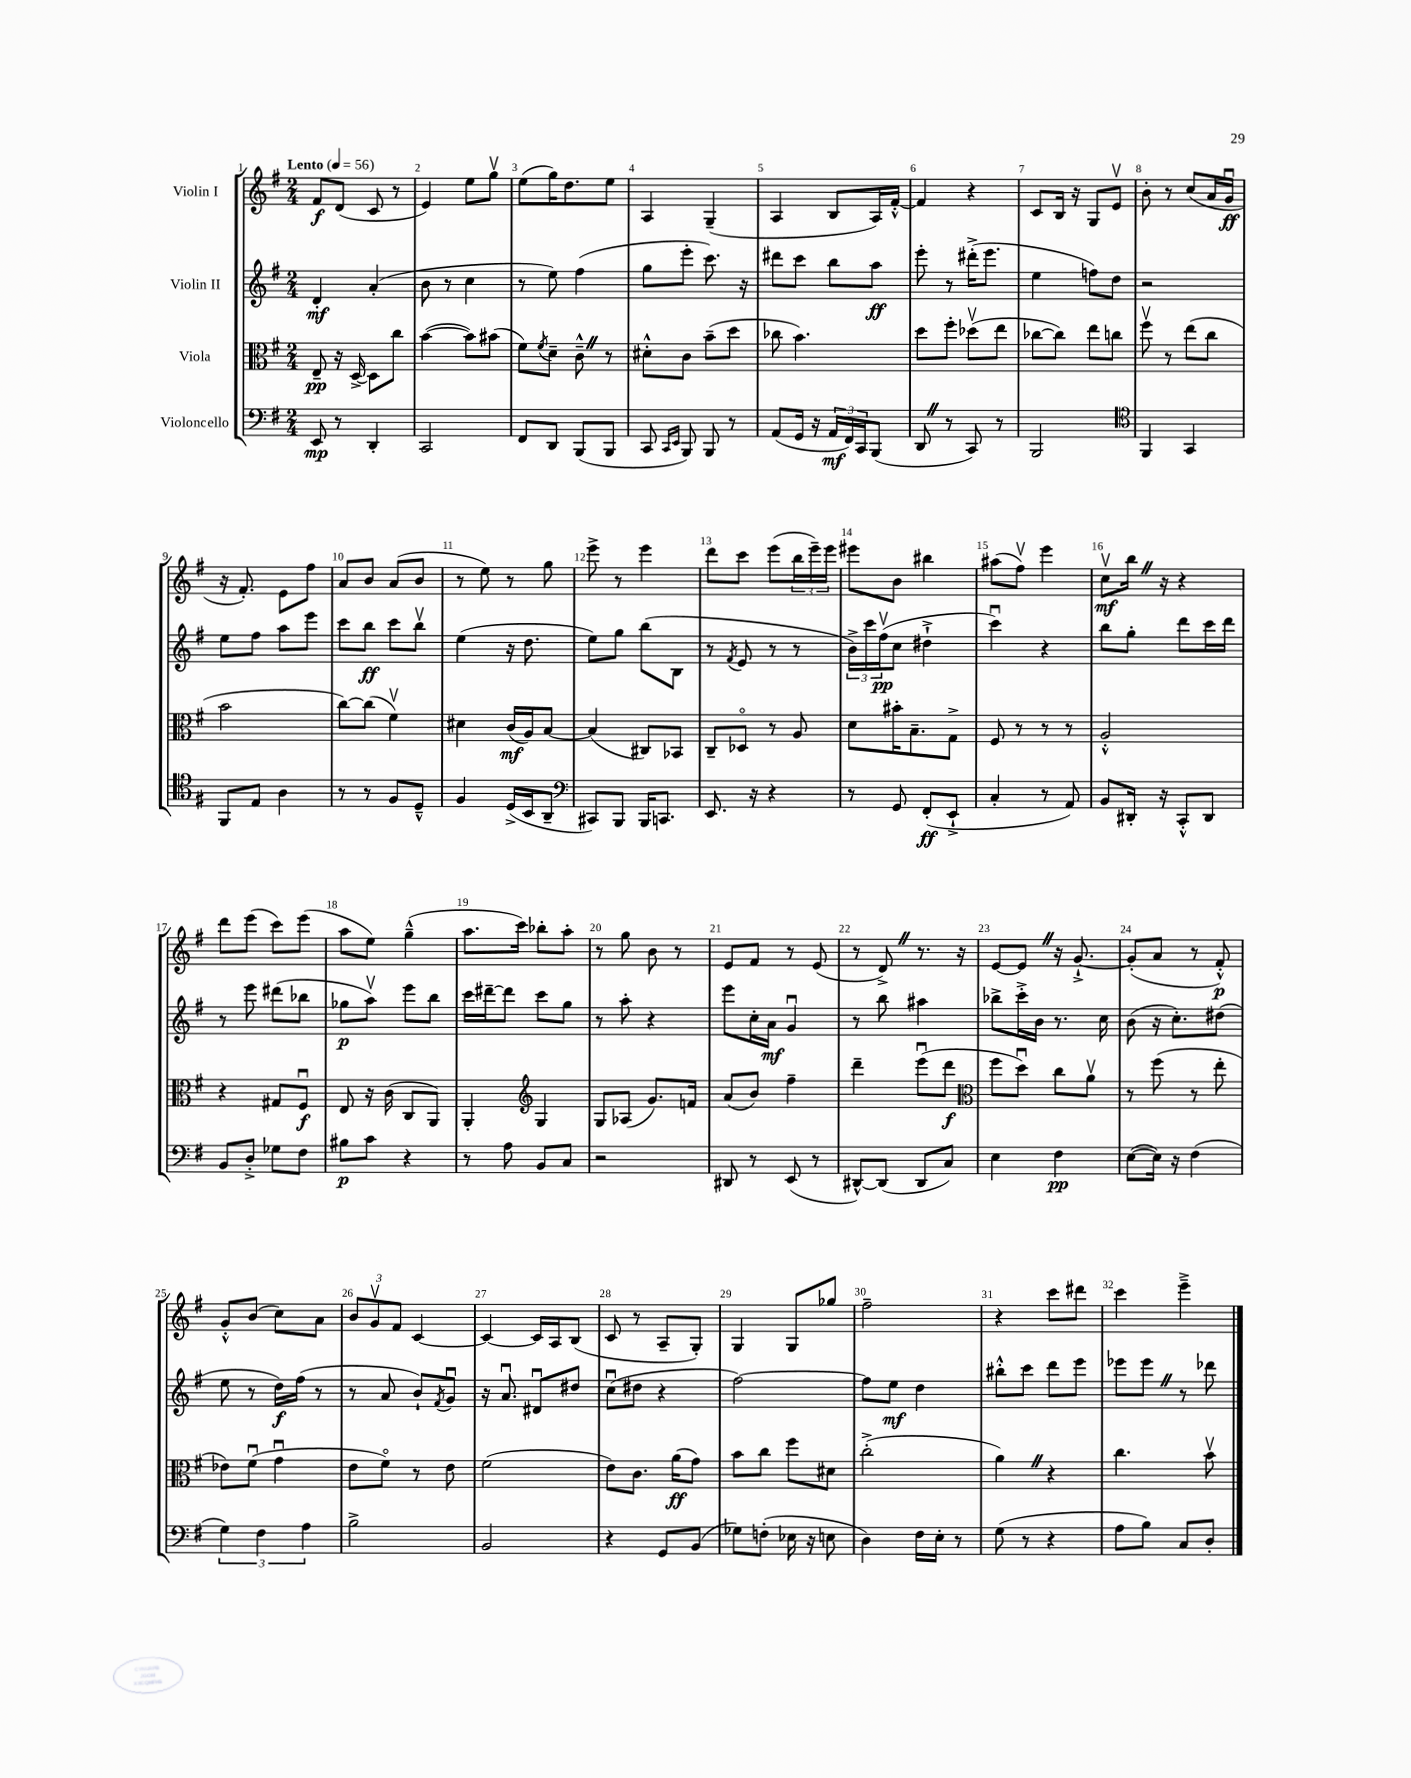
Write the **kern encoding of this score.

**kern	**kern	**kern	**kern
*staff4	*staff3	*staff2	*staff1
*clefF4	*clefC3	*clefG2	*clefG2
*k[f#]	*k[f#]	*k[f#]	*k[f#]
*M2/4	*M2/4	*M2/4	*M2/4
*MM56	*MM56	*MM56	*MM56
8EE/	8E~/	4d'/	8f#/L
8r	16r	.	(8d/J
.	[16D^/	.	.
4DD'/	8D\]L	(4a'/	8c/
.	8cc\J	.	8r
=	=	=	=
2CC/	([4b\	8b\	4e/)
.	.	8r	.
.	8b\]L)	4cc\	8ee\L
.	(8b#\J	.	8ggv\J
=	=	=	=
8FF#/L	8f#\L)	8r	(8ee\L
.	8qf#/	.	.
8DD/J	8d~\J	8ee\)	16gg\K)
.	.	.	8.dd\
(8BBB/L	8c~^^\	(4ff#\	.
8BBB/J	8r	.	8ee\J
=	=	=	=
8CC/	8d#'^^\L	8gg\L	4A/
16qqCC/LL	.	.	.
16qqEE/JJ	.	.	.
8BBB/)	8c\J	8eee'\J	.
8BBB/	(8b~\L	8.ccc\)	(4G~/
8r	8dd\J	.	.
.	.	16r	.
=	=	=	=
(8AA/L	8cc-\	8ddd#\L	4A/
16GG/Jk	4.b\)	8ccc\J	.
16r	.	.	.
24AA/LL	.	8bb\L	8B/L
24FF#/)	.	.	.
24CC/J	.	.	.
(8BBB/J	.	8aa\J	16A/L)
.	.	.	[16f#'^^/JJ
=	=	=	=
8DD/	8dd\L	8eee'\	4f#/]
8r	8ff#'\J	8r	.
8CC/)	(8dd-v\L	(16ddd#'^\LK	4r
.	.	8.eee\J	.
8r	8ee\J	.	.
=	=	=	=
2BBB/	[8cc-\L	4ee\	8c/L
.	8cc-\]J)	.	16B/Jk
.	.	.	16r
.	8ee\L	8ff\L)	8G/L
.	8cc\J	8dd\J	8ev/J
=	=	=	=
*clefC4	*	*	*
4FF#/	8ff#v\	2r	8b'\
.	8r	.	8r
4GG/	(8ee\L	.	(8cc/L
.	8cc\J	.	16a/L
.	.	.	16gu/JJ
=	=	=	=
8FF#/L	2b\	8ee\L	16r
.	.	.	8.f#'/)
8E/J	.	8ff#\J	.
4A\	.	8aa\L	8e\L
.	.	8eee\J	8ff#\J
=	=	=	=
8r	[8cc\L)	8ccc\L	8a/L
8r	(8cc\]J	8bb\J	8b/J
8F#/L	4f#v\)	8ccc\L	(8a/L
8D~^^/J	.	8bbv\J	8b/J
=	=	=	=
4F#/	4d#\	(4ee\	8r
.	.	.	8ee\)
(16D^/LL	(16c/LL	16r	8r
16BB/J	16A/J)	8.dd\	.
8AA~/J	[8B/J	.	8gg\
=	=	=	=
*clefF4	*	*	*
8CC#/L)	(4B/]	8ee\L)	8eee^\
8BBB/J	.	8gg\J	8r
16BBB/LK	8C#/L)	(8bb\L	4eee\
8.CC/J	.	.	.
.	8BB-/J	8B\J	.
=	=	=	=
8.EE/	8C~/L	8r	8ddd\L
.	.	8qf#/	.
.	8D-o/J	8e/	8ccc\J
16r	.	.	.
4r	8r	8r	(8eee\L
.	8A/	8r	24bb\L
.	.	.	24eee~\)
.	.	.	24eee\JJ
=	=	=	=
8r	8d\L	24b^\LL)	8eee#\L
.	.	24ccc\	.
.	.	(24ff#v\J	.
8GG/	16b#'\K	8cc\J	8b\J
.	8.B~\	.	.
(8FF#'/L	.	4dd#`^\	4bb#\
8EE`^/J	8G^\J	.	.
=	=	=	=
4C'/	8F#/	4cccu\)	(8aa#\L
.	8r	.	8ff#v\J)
8r	8r	4r	4eee\
8AA/)	8r	.	.
=	=	=	=
8BB/L	2A'^^/	8bb\L	8ccv\L
16DD#'/Jk	.	8gg'\J	16bb\Jk
16r	.	.	16r
8CC'^^/L	.	8ddd\L	4r
8DD#/J	.	16ccc\L	.
.	.	16ddd\JJ	.
=	=	=	=
8BB/L	4r	8r	8ddd\L
8D'^/J	.	8eee\	(8eee\J
8G-\L	8G#/L	(8ddd#\L	8ccc\L)
8F#\J	8F#u/J	8bb-\J	(8eee\J
=	=	=	=
8B#\L	8E/	8gg-\L	8aa\L
8c\J	16r	8aav\J)	8ee\J)
.	(16c\	.	.
4r	8C/L	8eee\L	(4gg~^^\
.	8AA/J)	8bb\J	.
=	=	=	=
8r	4AA'/	16ccc\LL	8.aa\L
.	.	[16ddd#~\J	.
8A\	.	8ddd#\]J	.
.	.	.	16ccc\Jk)
*	*clefG2	*	*
8BB/L	4G/	8ccc\L	8bb-'\L
8C/J	.	8gg\J	8aa'\J
=	=	=	=
2r	8G/L	8r	8r
.	(8A-/J	8aa'\	8gg\
.	8.g/L)	4r	8b\
.	.	.	8r
.	16f/Jk	.	.
=	=	=	=
8DD#/	(8a/L	8eee\L	8e/L
8r	8b/J)	16cc'\L	8f#/J
.	.	16a\JJ	.
(8EE/	4ff#~\	4gu/	8r
8r	.	.	(8e/
=	=	=	=
[8DD#^^/L)	4ddd~\	8r	8r
(8DD#/]J	.	8bb\	8d^/)
8DD#/L	(8eeeu\L	4aa#\	8.r
8C/J)	8ddd\J	.	.
.	.	.	16r
=	=	=	=
*	*clefC3	*	*
4E\	8ff#\L	8bb-^\L	[8e/L
.	8ddu\J)	16ccc'^\L	8e/]J
.	.	16b\JJ	.
4F#\	8cc\L	8.r	16r
.	.	.	[8.g`^/
.	8av\J	.	.
.	.	16cc\	.
=	=	=	=
([8E\L	8r	(8b\	(8g'/]L
16E\]Jk)	(8ff#\	16r	8a/J
16r	.	8.cc'\L)	.
(4F#\	8r	.	8r
.	8ee'\	(8dd#\J	8f#'^^/)
=	=	=	=
6G\)	8e-\L)	8ee\	8g'^^/L
.	(8f#u\J	8r	(8b/J
6F#\	.	.	.
.	4gu\	16dd\LL)	8cc\L)
.	.	(16ff#\JJ	.
6A\	.	.	.
.	.	8r	8a\J
=	=	=	=
2B^\	8e\L	8r	12b/L
.	.	.	12gv/
.	8f#o\J)	8a/	.
.	.	.	12f#/J
.	8r	8b`/L)	[4c/
.	.	8qf#/	.
.	8e\	8gu/J	.
=	=	=	=
2BB/	(2f#\	16r	4c/_
.	.	8.au/	.
.	.	8d#u/L	16c/]LL
.	.	.	16A/J
.	.	8dd#/J	(8B/J
=	=	=	=
4r	8e\L)	(8ccu\L	8c/
.	8.c\J	8dd#\J	8r
8GG/L	.	4r	8A~/L
.	(16a\LK	.	.
(8BB/J	8g\J)	.	8G'/J)
=	=	=	=
8G-\L)	8b\L	[2ff#\)	4G/
(8F'\J	8cc\J	.	.
16E-\	8ff#\L	.	8G/L
16r	.	.	.
8E\	8d#\J	.	8gg-/J
=	=	=	=
4D\)	(2cc'^\	8ff#\]L	2ff#~\
.	.	8ee\J	.
16F#\LL	.	4dd\	.
16E'\JJ	.	.	.
8r	.	.	.
=	=	=	=
(8G\	4a\)	8bb#'^^\L	4r
8r	.	8ccc\J	.
4r	4r	8ddd\L	8ccc\L
.	.	8eee\J	8ddd#\J
=	=	=	=
8A\L	4.cc\	8eee-\L	4ccc\
8B\J)	.	8eee-\J	.
8C/L	.	8r	4eee~^\
8D'/J	8bv\	8ddd-\	.
==	==	==	==
*-	*-	*-	*-
